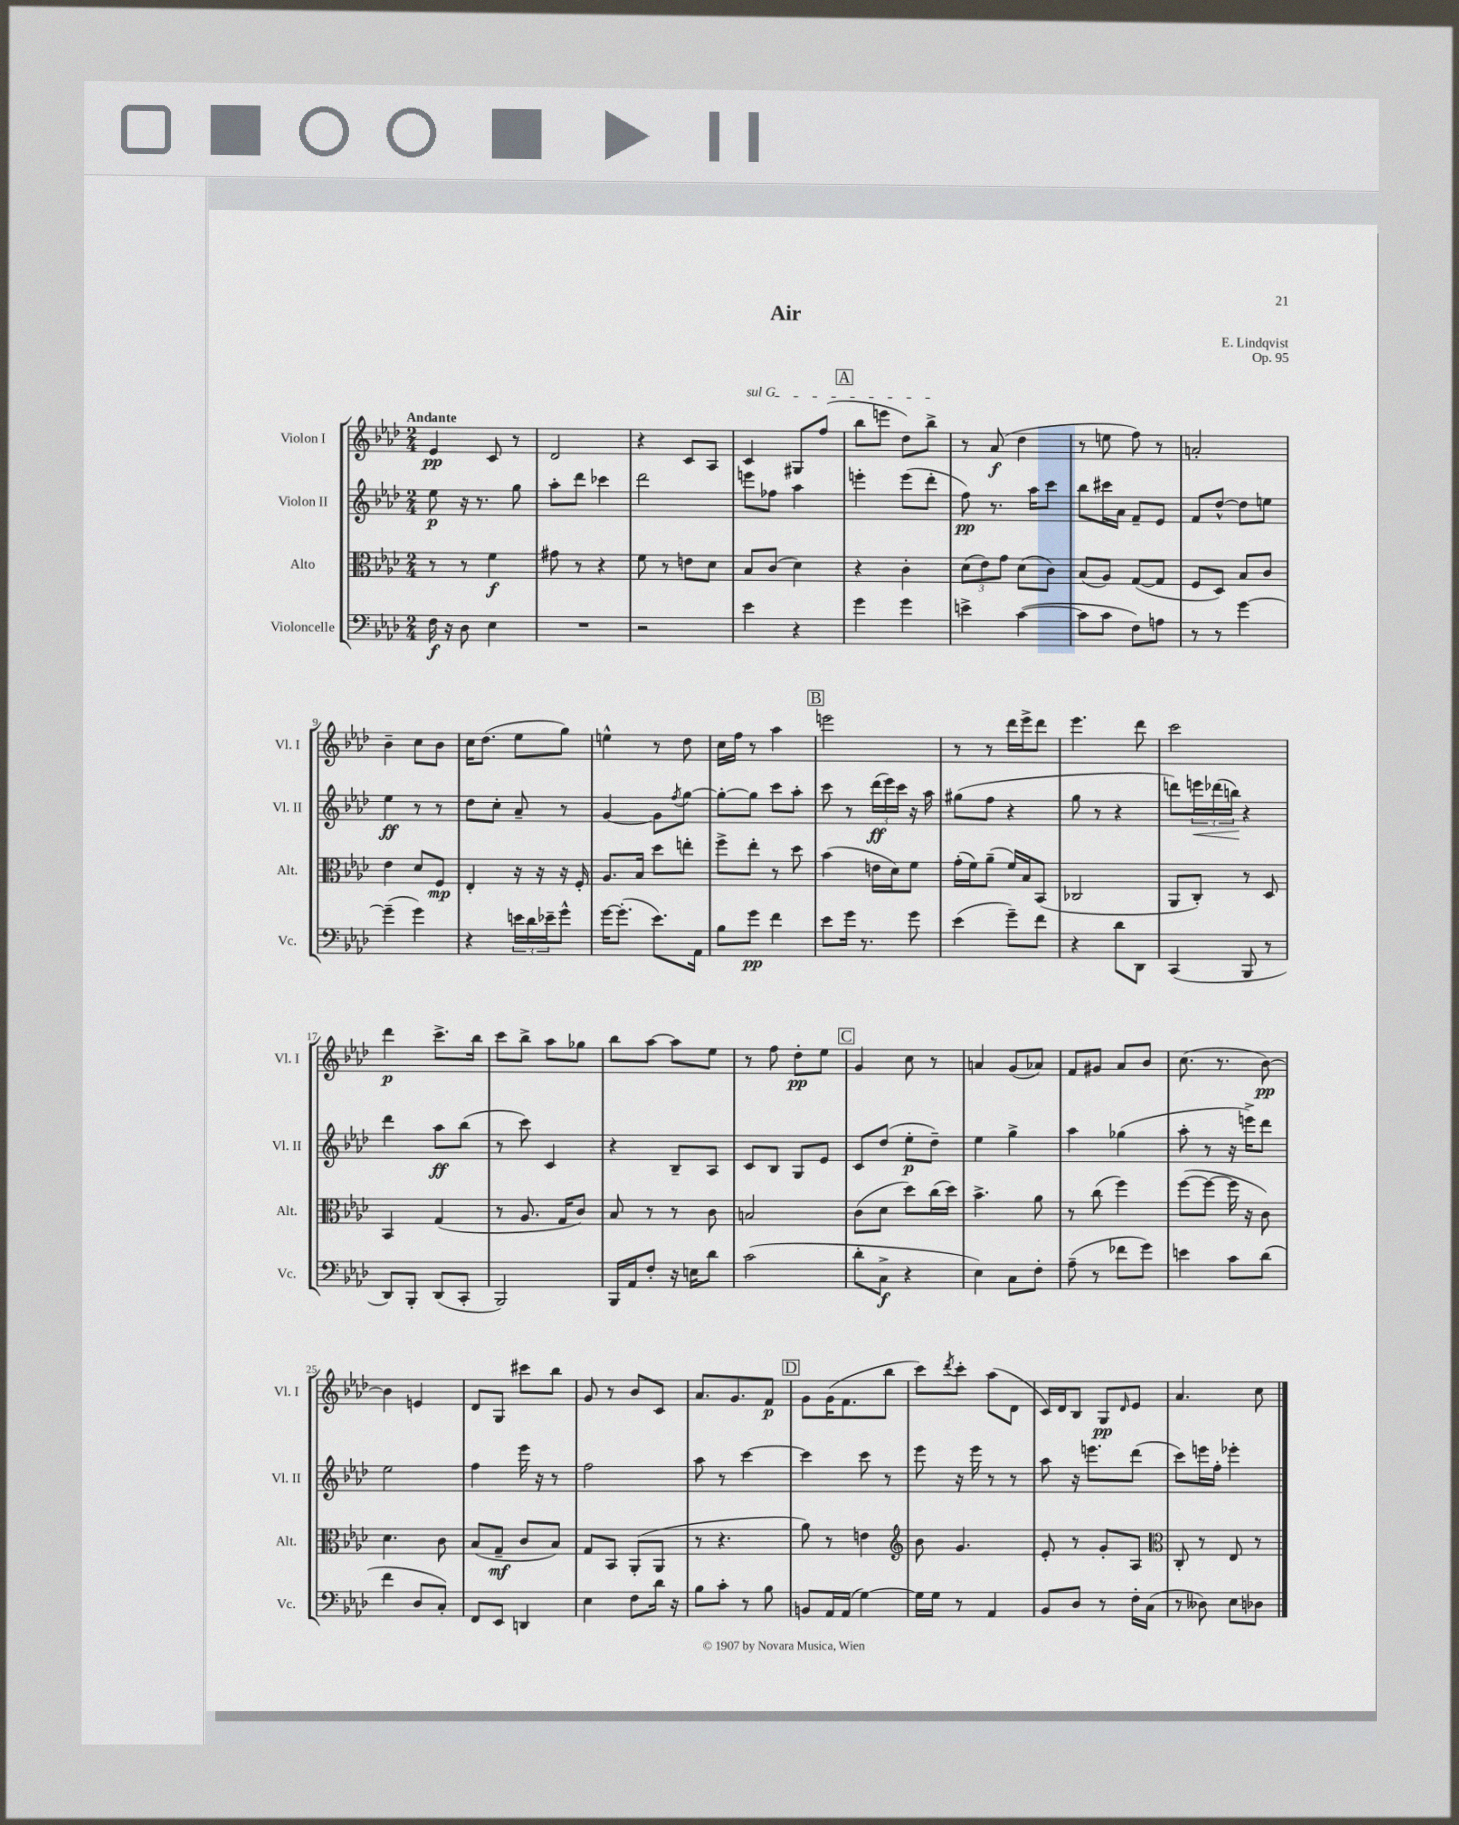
\header { title = "Air" composer = "E. Lindqvist" opus = "Op. 95" }
<<
\new StaffGroup <<
\new Staff = "s0" \with { instrumentName = "Violon I" shortInstrumentName = "Vl. I" } {
    \clef treble \key aes \major \numericTimeSignature \time 2/4 \tempo "Andante"
    ees'4\pp c'8 r8 |
    des'2 |
    r4 c'8 aes8 |
    \once \override TextSpanner.bound-details.left.text = \markup { \italic "sul G" } c'4\startTextSpan gis8 f''8( |
    \mark \markup { \box "A" } bes''8 e'''8 des''8) bes''8->\stopTextSpan |
    r8 aes'8\f( des''4 |
    r8 e''8 f''8) r8 |
    a'2-. |
    bes'4-- c''8 bes'8 |
    c''16 des''8.( ees''8 g''8) |
    e''4-^ r8 des''8 |
    c''16 f''16 r8 aes''4 |
    \mark \markup { \box "B" } e'''2 |
    r8 r8 des'''16 ees'''16-> des'''8 |
    ees'''4. des'''8 |
    c'''2 |
    des'''4\p c'''8.-> bes''16 |
    c'''8 bes''8-> aes''8 ges''8 |
    bes''8 aes''8~ aes''8 ees''8 |
    r8 f''8 des''8-.\pp ees''8 |
    \mark \markup { \box "C" } g'4 c''8 r8 |
    a'4 g'8( aes'8) |
    f'8 gis'8 aes'8 bes'8 |
    c''8.( r8. bes'8~\pp) |
    bes'4 e'4 |
    des'8 g8 cis'''8 bes''8 |
    g'8 r8 bes'8 c'8 |
    aes'8. g'8. f'8\p |
    \mark \markup { \box "D" } g'8 g'16( f'8. bes''8 |
    c'''8) \acciaccatura { des'''8 } c'''8-. aes''8( des'8 |
    c'16) des'16 bes8 g8\pp \grace { des'16 } ees'8 |
    aes'4. c''8 \bar "|." |
}
\new Staff = "s1" \with { instrumentName = "Violon II" shortInstrumentName = "Vl. II" } {
    \clef treble \key aes \major \numericTimeSignature \time 2/4
    ees''8\p r16 r8. g''8 |
    aes''8-. des'''8 ces'''4 |
    des'''2 |
    e'''8 fes''8 aes''4 |
    \mark \markup { \box "A" } e'''4-. e'''8( des'''8-. |
    f''8\pp) r8. aes''16 c'''8 |
    bes''8 cis'''16 aes'16 f'8-- ees'8 |
    f'8 des''8~-^ des''8 e''8 |
    ees''4\ff r8 r8 |
    des''8 c''8-. aes'8-- r8 |
    g'4~ g'8 \acciaccatura { f''8 } g''8~ |
    g''8~-. g''8 c'''8 aes''8-. |
    \mark \markup { \box "B" } c'''8 r8 \tuplet 3/2 { des'''16\ff( ees'''16) c'''16 } r16 aes''16 |
    gis''8( f''8 r4 |
    g''8 r8 r4 |
    d'''8) \tuplet 3/2 { e'''16\< des'''16( b''16\!) } r4 |
    des'''4 aes''8\ff bes''8( |
    r8 c'''8) c'4 |
    r4 bes8-- aes8 |
    c'8 bes8 g8 ees'8 |
    \mark \markup { \box "C" } c'8 des''8( ees''8-.\p des''8--) |
    ees''4 g''4-> |
    aes''4 ges''4( |
    aes''8-. r8 r16 e'''16->) des'''8 |
    ees''2 |
    f''4 ees'''16 r16 r8 |
    f''2 |
    aes''8 r8 c'''4~ |
    \mark \markup { \box "D" } c'''4 c'''8 r8 |
    ees'''8 r16 ees'''16 r8 r8 |
    aes''8 r16 e'''8. des'''8( |
    c'''8) e'''16 f''16-. ees'''4-. \bar "|." |
}
\new Staff = "s2" \with { instrumentName = "Alto" shortInstrumentName = "Alt." } {
    \clef alto \key aes \major \numericTimeSignature \time 2/4
    r8 r8 f'4\f |
    gis'8 r8 r4 |
    f'8 r8 e'8 des'8 |
    bes8 c'8( des'4) |
    \mark \markup { \box "A" } r4 c'4-. |
    \tuplet 3/2 { des'8( ees'8) g'8 } des'8( c'8) |
    bes8( aes8) g8~( g8 |
    f8 des8) bes8 c'8 |
    ees'4 des'8 f8\mp |
    ees4-. r16 r16 r16 f16-. |
    aes8. bes16 des''8 e''8-. |
    f''8-> ees''8-. r8 des''8 |
    \mark \markup { \box "B" } bes'4( e'16 des'16) f'8 |
    g'16-.( f'16) aes'8--( f'16) bes16 bes,8( |
    ces2 |
    aes,8 c8-.) r8 des8 |
    bes,4 g4( |
    r8 aes8. g16 c'8) |
    bes8 r8 r8 c'8 |
    b2 |
    \mark \markup { \box "C" } c'8( des'8 des''8) c''16( des''16) |
    bes'4.-> aes'8 |
    r8 c''8( f''4) |
    f''8~( f''8~ f''16 r16 c'8) |
    des'4. c'8 |
    bes8( g8--\mf c'8 bes8) |
    g8 bes,8 aes,8-.( aes,8 |
    r8 r4. |
    \mark \markup { \box "D" } aes'8) r8 e'4 |
    \clef treble bes'8 g'4. |
    ees'8-. r8 g'8-. aes8 |
    \clef alto c8-. r8 ees8 r8 \bar "|." |
}
\new Staff = "s3" \with { instrumentName = "Violoncelle" shortInstrumentName = "Vc." } {
    \clef bass \key aes \major \numericTimeSignature \time 2/4
    f16\f r16 des8 ees4 |
    R2 |
    r2 |
    ees'4 r4 |
    \mark \markup { \box "A" } g'4 g'4 |
    e'4-> c'4~( |
    c'8 c'8 f8) a8 |
    r8 r8 g'4~ |
    g'4--( g'4) |
    r4 \tuplet 3/2 { e'16 des'16 ees'16-- } g'8-^ |
    g'16~ g'8.-.( ees'8.) aes,16 |
    bes8 g'8\pp f'4 |
    \mark \markup { \box "B" } ees'8 g'16 r8. g'8 |
    ees'4( g'8--) f'8 |
    r4 des'8 des,8 |
    c,4( bes,,8 r8 |
    des,8) bes,,8-. des,8( c,8-. |
    bes,,2) |
    bes,,16 aes,16 f8-. r16 e16 des'8 |
    c'2( |
    \mark \markup { \box "C" } des'8-. c8->\f r4 |
    ees4) c8 f8-. |
    aes8--( r8 fes'8 g'8) |
    e'4 c'8 des'8( |
    f'4 des8 c8-.) |
    f,8 ees,8 d,4 |
    ees4 f8 des'16 r16 |
    bes8 c'8-. r8 bes8 |
    \mark \markup { \box "D" } b,8 aes,16 aes,16( g4~) |
    g16 g16 r8 aes,4 |
    bes,8 des8 r8 f16-. c16( |
    r8 deses8) ees8 des8 \bar "|." |
}
>>
>>
